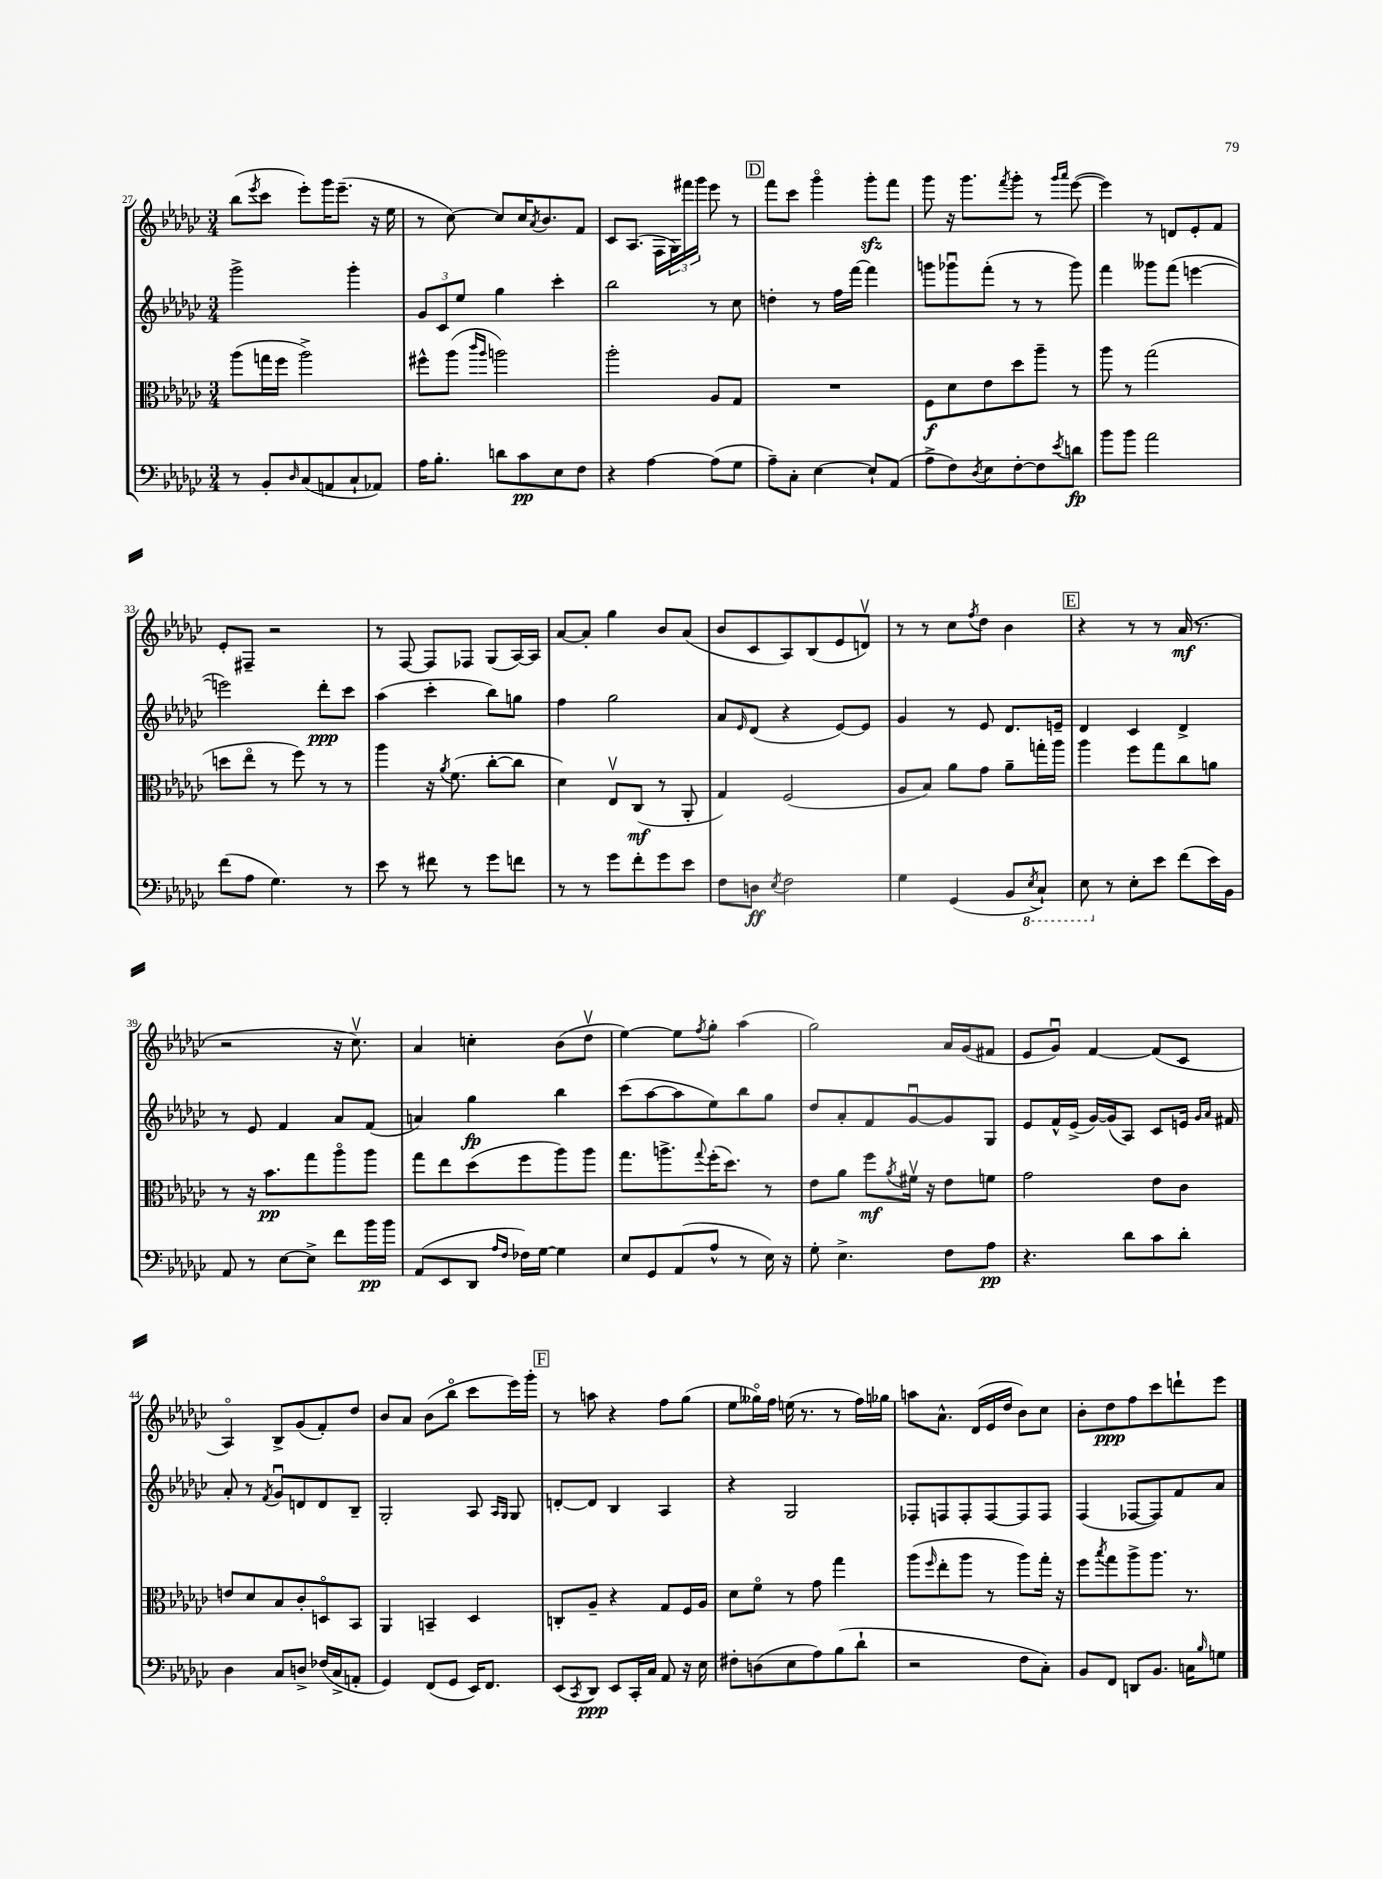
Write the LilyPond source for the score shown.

<<
\new StaffGroup <<
\new Staff = "s0" {
    \clef treble \key ges \major \numericTimeSignature \time 3/4
    bes''8( \acciaccatura { ees'''8 } ces'''8 ees'''8-.) ges'''16 ees'''8.--( r16 ees''16 |
    r8 ces''8~) ces''8 ces''16 \acciaccatura { aes'8 } bes'8. f'8 |
    ces'8 aes8.( f16 \tuplet 3/2 { ges16) fis'''16 ges'''16 } ees'''8 r8 |
    \mark \markup { \box "D" } f'''8 ces'''8 ges'''4\flageolet ges'''8-.\sfz f'''8 |
    ges'''8 r16 ges'''8. \acciaccatura { f'''8 } ges'''8-. r8 \grace { ges'''16 aes'''16 } ees'''8~( |
    ees'''4) r8 d'8 ees'8-. f'8 |
    ees'8-. fis8-- r2 |
    r8 f8~ f8 fes8 ges8( aes16~) aes16 |
    aes'8~ aes'8-. ges''4 bes'8 aes'8( |
    bes'8 ces'8 aes8) bes8( ees'8 d'8\upbow) |
    r8 r8 ces''8 \acciaccatura { f''8 } des''8 bes'4 |
    \mark \markup { \box "E" } r4 r8 r8 aes'16\mf( r8. |
    r2 r16 ces''8.\upbow) |
    aes'4 c''4-. bes'8( des''8\upbow |
    ees''4~) ees''8 \acciaccatura { f''8 } ges''8-. aes''4( |
    ges''2) aes'16 ges'16( fis'8 |
    ees'8 ges'8\downbow) f'4~ f'8( ces'8 |
    aes4\flageolet) bes8-> ges'8( f'8-.) des''8 |
    bes'8 aes'8 bes'8( bes''8\flageolet ces'''8 ees'''16) ges'''16-. |
    \mark \markup { \box "F" } r8 a''8 r4 f''8 ges''8( |
    ees''8 geses''16\flageolet) f''16 e''16( r8. r8 f''16) ges''16 |
    a''8 aes'8.-^ des'16( ees'16 des''16 bes'8) ces''8 |
    bes'8-. des''8\ppp f''8 ces'''8 d'''8-! ees'''8 \bar "|." |
}
\new Staff = "s1" {
    \clef treble \key ges \major \numericTimeSignature \time 3/4
    ges'''2-> ges'''4-. |
    \tuplet 3/2 { ges'8 ces'8 ees''8 } ges''4 ces'''4-. |
    bes''2 r8 ces''8 |
    \mark \markup { \box "D" } d''4-. r8 f''16 f'''16~ f'''4 |
    g'''8 ges'''8\downbow f'''8-.( r8 r8 ges'''8) |
    f'''4 geses'''8 f'''8( e'''4~ |
    e'''2) des'''8-.\ppp ces'''8 |
    aes''4( ces'''4-. bes''8) g''8 |
    f''4 ges''2 |
    aes'8 \grace { ees'16 } des'8( r4 ees'8~) ees'8 |
    ges'4 r8 ees'8 des'8. e'16-- |
    \mark \markup { \box "E" } des'4 ces'4 des'4-> |
    r8 ees'8 f'4 aes'8 f'8( |
    a'4) ges''4\fp bes''4 |
    ces'''8( aes''8~ aes''8 ees''8) bes''8 ges''8 |
    des''8 aes'8-. f'8 ges'8~\downbow ges'8 ges8 |
    ees'8 f'16-^ ees'16->( ges'16~) ges'16( aes8) ces'8 e'16 \grace { ges'16 aes'16 } fis'16 |
    aes'8-. r8 \acciaccatura { f'8 } ges'8\downbow d'8 d'8 bes8-- |
    ges2-. aes8 \grace { aes16 ges16 } ges8 |
    \mark \markup { \box "F" } d'8~-. d'8 bes4 aes4 |
    r4 ges2 |
    fes8-. f8 f8-. f8~ f8 f8 |
    f4( fes8~ fes8) f'8 aes'8 \bar "|." |
}
\new Staff = "s2" {
    \clef alto \key ges \major \numericTimeSignature \time 3/4
    aes''8( g''16 f''16 aes''2->) |
    fis''8-^ aes''8( \grace { ces'''16 aes''16 } a''2) |
    aes''2-. aes8 ges8 |
    \mark \markup { \box "D" } R2. |
    f8\f des'8 ees'8 des''8 aes''8-- r8 |
    aes''8 r8 ges''2( |
    d''8 ees''8\flageolet r8 f''8) r8 r8 |
    aes''4 r16 \acciaccatura { aes'8 } f'8.( ces''8~-. ces''8 |
    des'4) ees8\upbow ces8\mf( r8 aes,8-. |
    ges4) f2( |
    aes8 bes8) aes'8 ges'8 aes'8-- g''16-. aes''16 |
    \mark \markup { \box "E" } aes''4 f''8 ges''8 ces''8 a'8 |
    r8 r16 bes'8.\pp ges''8 aes''8\flageolet aes''8 |
    ges''8 ees''8 des''8( f''8 aes''8) aes''8 |
    ges''8. a''8.-> \appoggiatura { ges''8 } f''16-.( des''8.) r8 |
    ees'8 aes'8 f''8\mf \acciaccatura { aes'8 } fis'16\upbow r16 ees'8 f'8 |
    ges'2 ees'8 ces'8 |
    e'8 des'8 bes8 ces'8-. d8\flageolet bes,8 |
    aes,4 b,4-- des4 |
    \mark \markup { \box "F" } c8-. aes8-- r4 ges8 f16 aes16 |
    des'8 f'8\flageolet r8 ges'8 ges''4 |
    aes''8( \grace { f''16 } ees''8-. aes''8 r8 aes''8) ges''16-. r16 |
    f''8 \acciaccatura { bes''8 } ges''8 aes''8-> aes''8. r8. \bar "|." |
}
\new Staff = "s3" {
    \clef bass \key ges \major \numericTimeSignature \time 3/4
    r8 bes,8-. \grace { des16 } ces8( a,8 ces8-! aes,8) |
    aes16 bes8.-. d'8 ces'8\pp ees8 f8 |
    r4 aes4~ aes8( ges8 |
    \mark \markup { \box "D" } aes8--) ces8-. ees4~ ees8-! aes,8( |
    aes8-> f8) \acciaccatura { des8 } ees8 f8~-. f8 \acciaccatura { ees'8 } d'8\fp |
    bes'8 bes'8 aes'2 |
    f'8( aes8 ges4.) r8 |
    ees'8 r8 fis'8 r8 ges'8 f'8 |
    r8 r8 ges'8 f'8-. ges'8 ees'8 |
    f8 d8\ff \acciaccatura { ees8 } f2 |
    ges4 ges,4( bes,8 \ottava #-1 \acciaccatura { ees,8 } ces,8-!) |
    \mark \markup { \box "E" } ees,8 \ottava #0 r8 ees8-. ees'8 f'8( ees'16) bes,16 |
    aes,8 r8 ees8~ ees8-> f'8 bes'16\pp bes'16 |
    aes,8( ees,8 des,8 \grace { aes16 f16 } fes16) ges16~ ges4 |
    ees8 ges,8 aes,8( aes8-^ r8 ees16) r16 |
    ges8-. ees4.-> f8 aes8\pp |
    r4. des'8 ces'8 des'8-. |
    des4 ces8 d8-> fes16( ces16-> a,8-. |
    ges,4) f,8( ges,8 ees,16) f,8. |
    \mark \markup { \box "F" } ees,8( \acciaccatura { ces,8 } des,8\ppp) ees,8 ces,16-. ces16 aes,8 r16 ees16 |
    fis8-. d8( ees8 aes8) bes8( des'8-! |
    r2 f8 ces8-.) |
    bes,8 f,8 d,8 bes,8. c16 \grace { bes16 } g8 \bar "|." |
}
>>
>>
\layout { \context { \Score currentBarNumber = #27 } }
